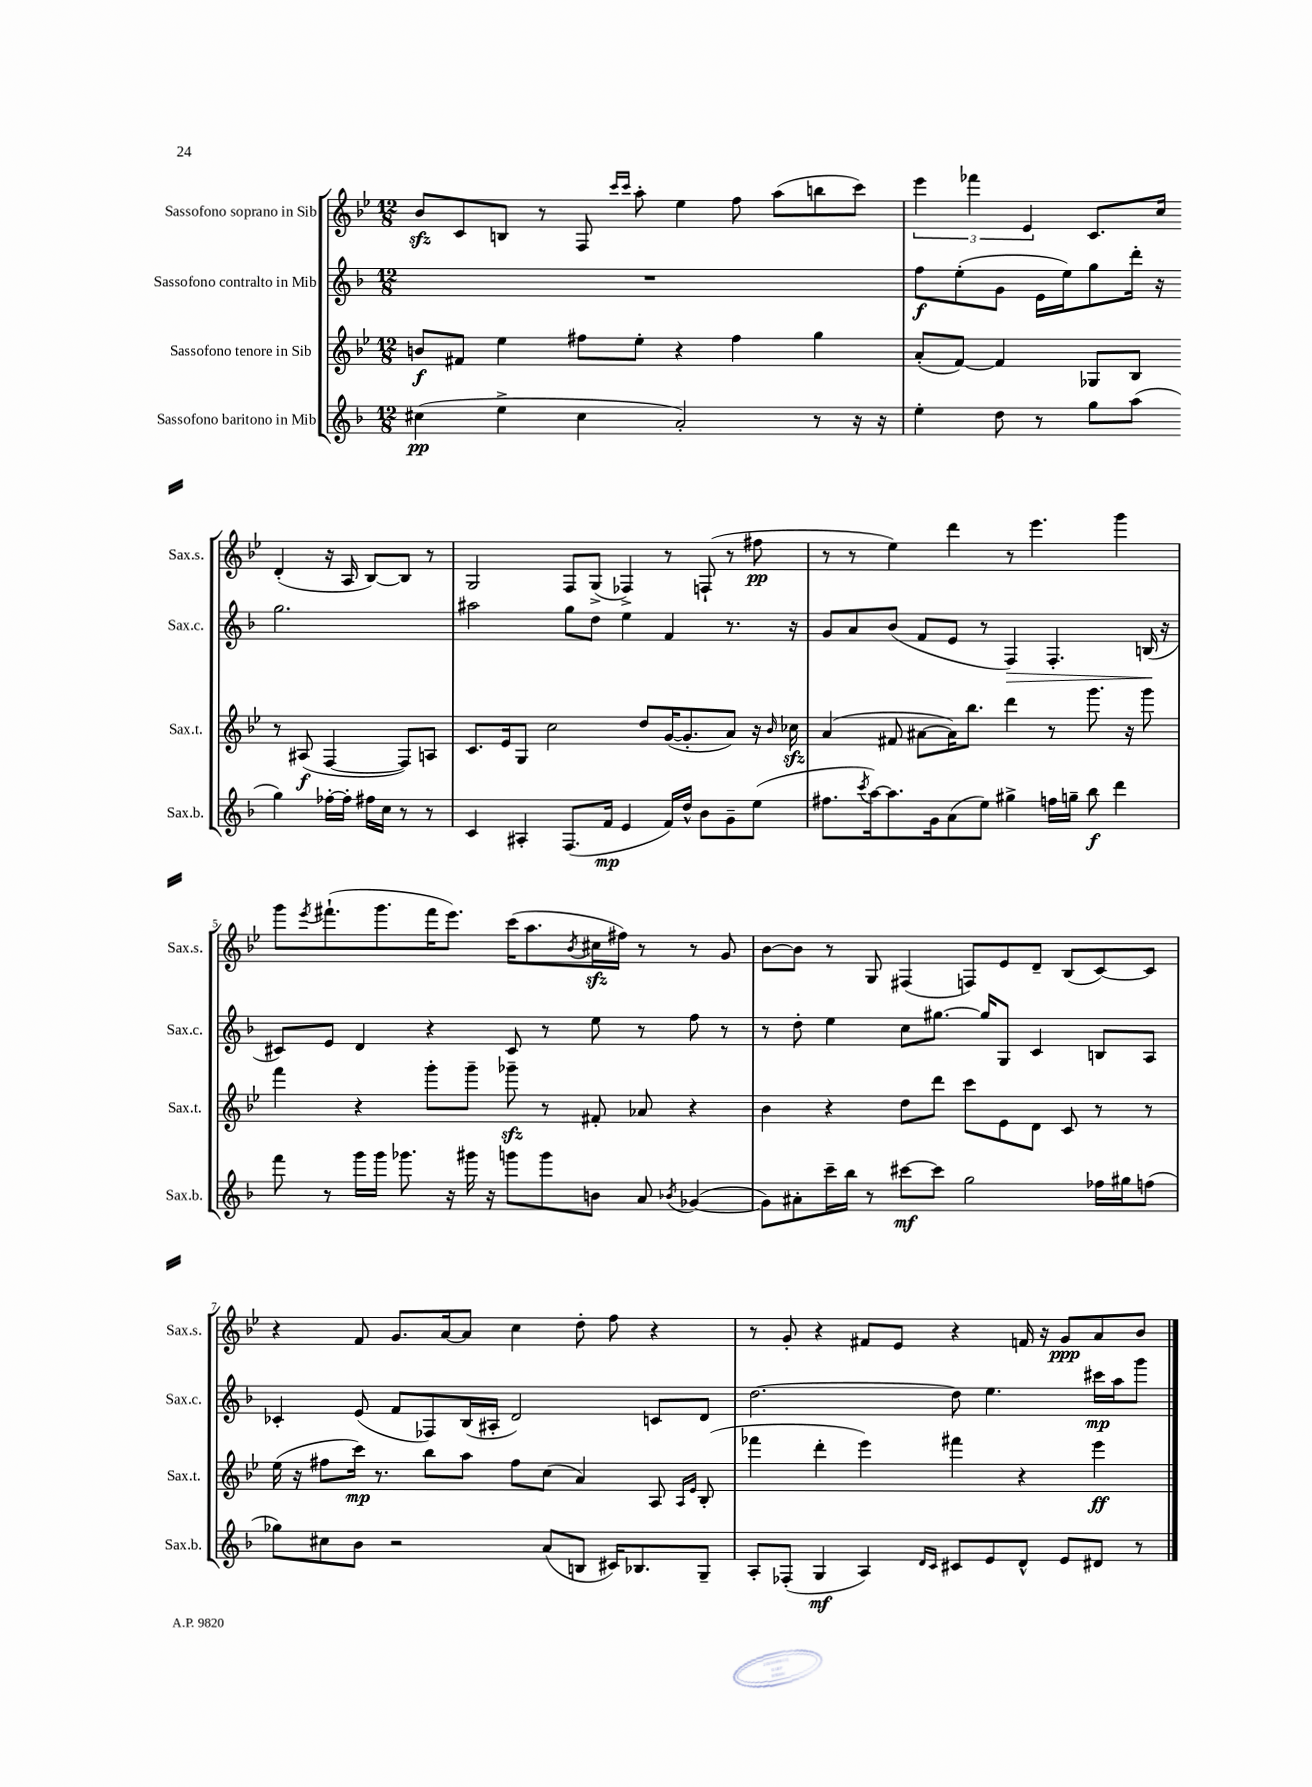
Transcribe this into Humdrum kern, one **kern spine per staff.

**kern	**kern	**kern	**kern
*staff4	*staff3	*staff2	*staff1
*clefG2	*clefG2	*clefG2	*clefG2
*k[b-]	*k[b-e-]	*k[b-]	*k[b-e-]
*M12/8	*M12/8	*M12/8	*M12/8
(4cc#\	8b/L	1.r	8b-/L
.	8f#/J	.	8c/
4ee^\	4ee-\	.	8B/J
.	.	.	8r
4cc#\	8ff#\L	.	8F/
.	.	.	16qqccc/LL
.	.	.	16qqccc/JJ
.	8ee-'\J	.	8aa'\
2a'/)	4r	.	4ee-\
.	4ff#\	.	8ff\
.	.	.	(8aa\L
8r	4gg\	.	8bb\
16r	.	.	8ccc\J)
16r	.	.	.
=	=	=	=
4ee'\	(8a'/L	8ff\L	6eee-\
.	[8f/J)	(8ee'\	.
.	.	.	6fff-\
8dd\	4f/]	8g\J	.
.	.	.	6e-/
8r	.	16e\LL	.
.	.	16ee\J)	.
8gg\L	8G-/L	8gg\	8.c/L
(8aa\J	8B-/J	16ddd'\Jk	.
.	.	16r	16cc/Jk
4gg\)	8r	2.gg\	(4d'/
.	(8A#/	.	.
[16ff-'\LL	[4F/	.	16r
16ff-'\]JJ	.	.	16A/
16ff#\LL	.	.	[8B-/L)
16cc\JJ	.	.	.
8r	8F/]L)	.	8B-/]J
8r	8A/J	.	8r
=	=	=	=
4c/	8.c/L	2aa#\	2G/
.	16e-/k	.	.
4A#'/	8G/J	.	.
.	2cc\	.	.
(8.F/L	.	8gg\L	8F/L
.	.	8dd\J	(8G^/J
16f/Jk	.	.	.
4e/	.	4ee\	4F-^/)
.	8dd/L	.	.
16f/LL)	([16g/K	4f/	8r
16dd^^/JJ	8.g'/]	.	.
8b-\L	.	.	(8F`/
8g~\	8a/J)	8.r	8r
(8ee\J	16r	.	8ff#\
.	16qqb-/	.	.
.	16cc-\	16r	.
=	=	=	=
8.ff#\L	(4a/	8g/L	8r
.	.	8a/	8r
8qccc/	.	.	.
[16aa\k)	.	.	.
8.aa\]	8f#/	(8b-/J	4ee-\)
.	[8a#\L	8f/L	.
16g\k	.	.	.
(8a\	16a#\]K)	8e/J	4ddd\
.	8.bb-\J	.	.
8ee\J)	.	8r	.
4gg#^\	4ddd\	4F/)	8r
.	.	.	4.eee-\
16ff\LL	8r	4.F'/	.
16gg~\JJ	.	.	.
8bb-\	8.ggg\	.	.
4ddd\	.	.	4ggg\
.	16r	.	.
.	8ggg\	(16B/	.
.	.	16r	.
=	=	=	=
8fff\	4fff\	8c#/L)	8ggg\L
.	.	.	8qeee-/
8r	.	8e/J	(8.fff#`\
16ggg\LL	4r	4d/	.
16ggg\JJ	.	.	8.ggg\
8.ggg-\	.	.	.
.	8ggg'\L	4r	16fff#\K
16r	.	.	8.eee-\J)
16ggg#\	8ggg~\J	.	.
16r	.	.	.
8ggg\L	8ggg-~\	8c#/	(16ccc\LK
.	.	.	8.aa\
8ggg\	8r	8r	.
.	.	.	8qb-/
8b\J	8f#'/	8ee\	16cc#\L
.	.	.	16ff#\JJ)
8a/	8a-/	8r	8r
8qb-/	.	.	.
([4g-/	4r	8ff\	8r
.	.	8r	8g/
=	=	=	=
8g-\]L)	4b-\	8r	[8b-\L
8a#'\	.	8dd'\	8b-\]J
16ccc~\L	4r	4ee\	8r
16bb-\JJ	.	.	.
8r	.	.	8G/
[8ccc#\L	8dd\L	8cc\L	(4F#/
8ccc#\]J	8ddd\J	[8.gg#\J	.
2gg\	8ccc\L	.	8F/L)
.	.	16gg#/]LK	.
.	8e-\	8G/J	8e-/
.	8d\J	4c/	8d~/J
.	8c/	.	(8B-/L
16ff-\LL	8r	8B/L	[8c/)
16gg#\J	.	.	.
(8ff\J	8r	8A/J	8c/]J
=	=	=	=
8gg-\L)	(16ee-\	4c-'/	4r
.	16r	.	.
8cc#\	8ff#\L	.	.
8b-\J	16ccc\Jk)	(8e/	8f/
.	8.r	.	.
2r	.	8f/L	8.g/L
.	8bb-\L	8F-/)	.
.	.	.	[16a/k
.	8aa\J	(16B-/L	8a/]J
.	.	16A#'/JJ	.
.	8ff#\L	2d/)	4cc\
(8a/L	(8cc\J	.	.
8B/J	4a/)	.	8dd'\
16c#/LK)	.	.	8ff\
8.B-/	.	.	.
.	8A/	8c/L	4r
.	16qqA/LL	.	.
.	16qqe-/JJ	.	.
8G~/J	(8B-'/	8d/J	.
=	=	=	=
8A'/L	4fff-\	[2.dd\	8r
(8F-'/J	.	.	8g'/
4G/	4ddd'\	.	4r
4A/)	4eee-\)	.	8f#/L
.	.	.	8e-/J
16qqd/LL	.	.	.
16qqc/JJ	.	.	.
8c#/L	4fff#\	8dd\]	4r
8e/	.	4.ee\	.
8d^^/J	4r	.	16f/
.	.	.	16r
8e/L	.	.	8g/L
8d#/J	4eee-\	16ccc#\LL	8a/
.	.	16aa\J	.
8r	.	8ggg\J	8b-/J
==	==	==	==
*-	*-	*-	*-
